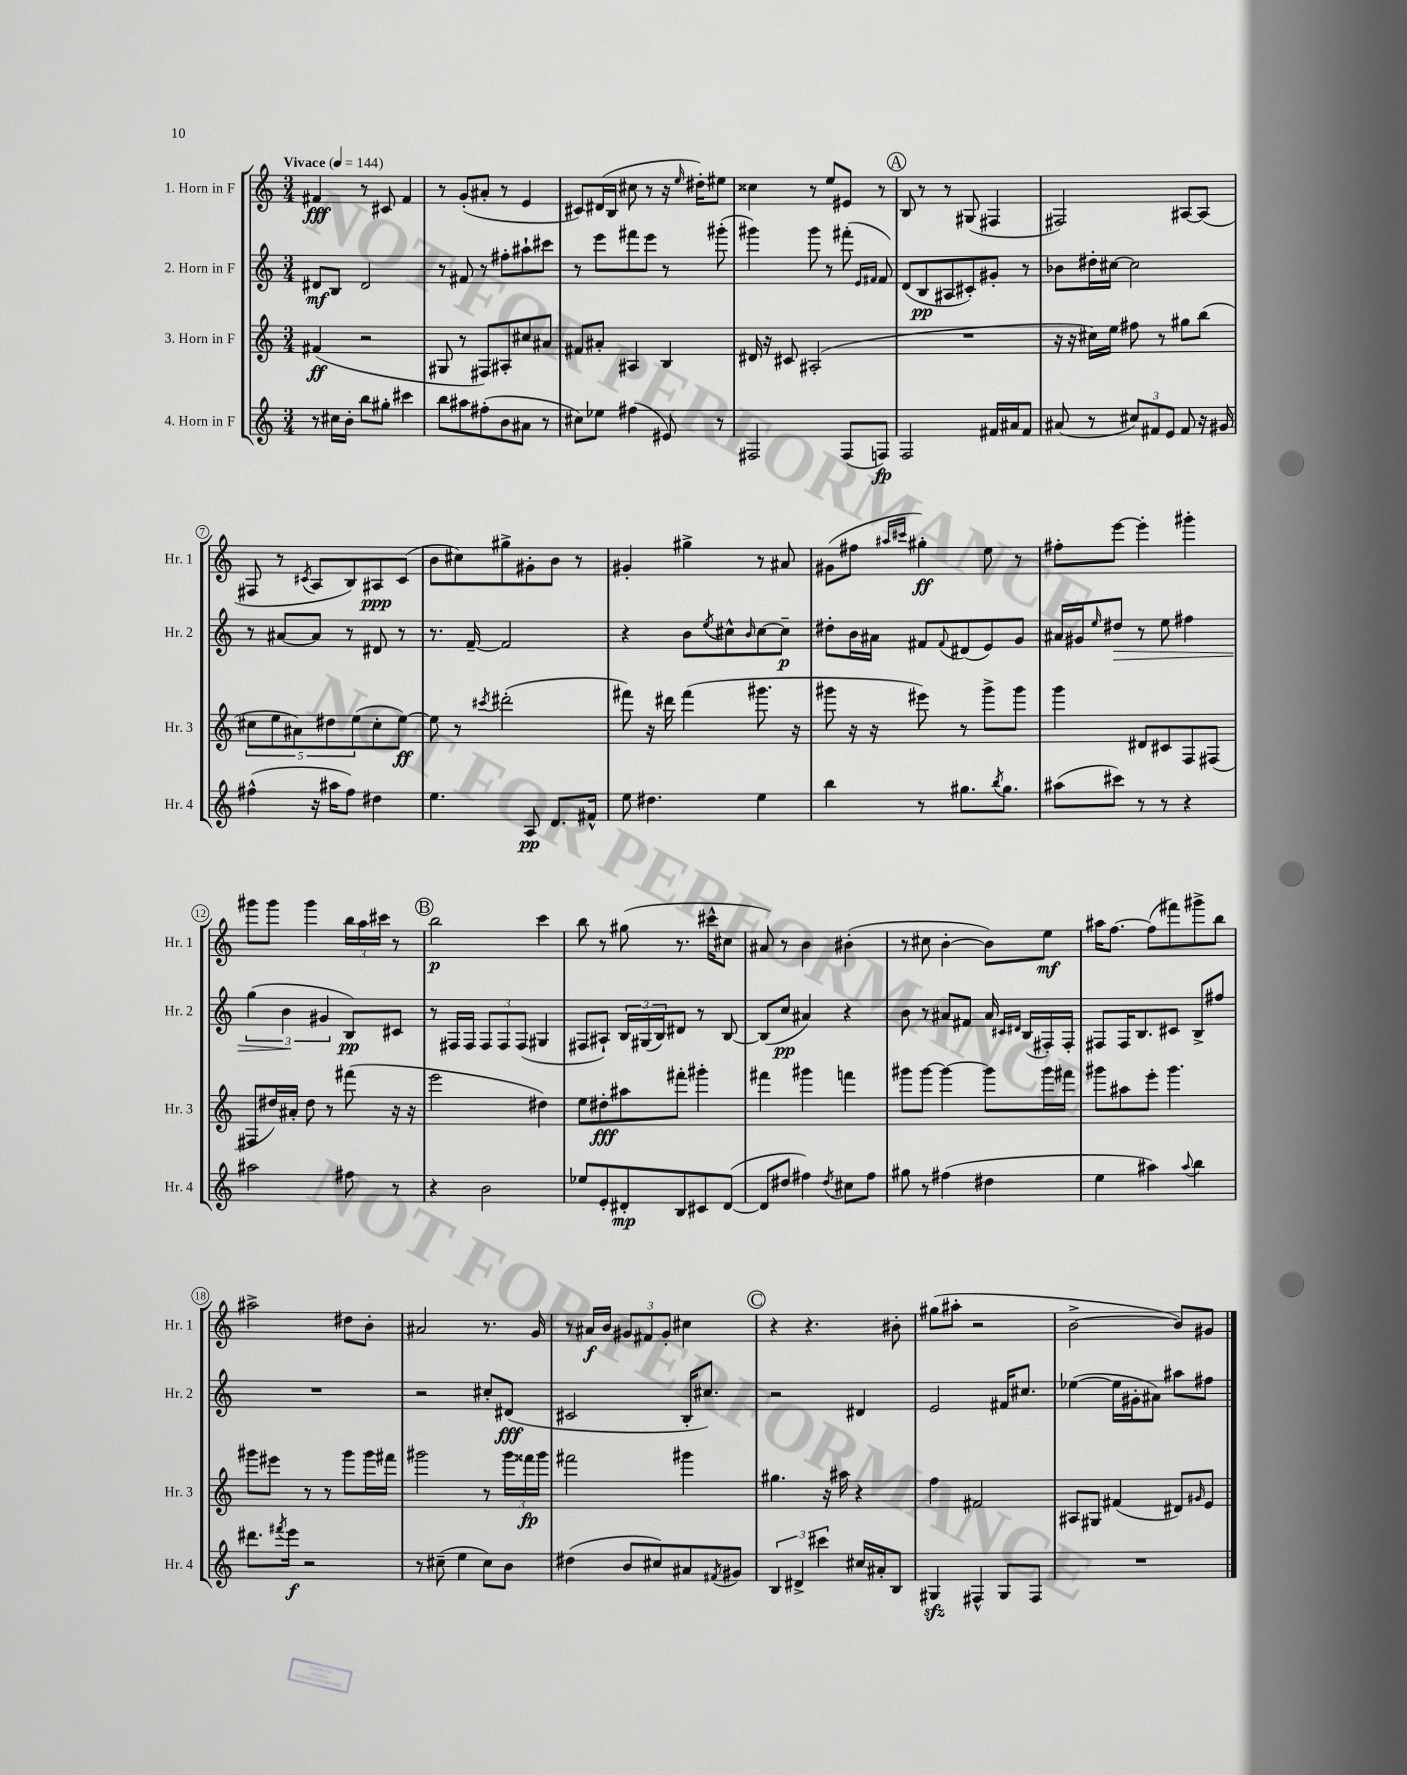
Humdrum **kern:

**kern	**kern	**kern	**kern
*staff4	*staff3	*staff2	*staff1
*clefG2	*clefG2	*clefG2	*clefG2
*k[]	*k[]	*k[]	*k[]
*M3/4	*M3/4	*M3/4	*M3/4
*MM144	*MM144	*MM144	*MM144
8r	(4f#	8d#	4f#
16cc#	.	8B	.
16b'	.	.	.
8bb	2r	2d#	8r
8gg#'	.	.	8c#
4ccc#	.	.	4f#
=	=	=	=
8bb	8G#	8r	8r
8aa#	8r	8f#	(8g'
(8ff#'	8F#)	8r	8a#'
8b	8A#'	8ff#'	8r
8a#	8cc#	8aa#`	4e
8r	8a#	8ccc#	.
=	=	=	=
8cc#)	8f#	8r	8c#)
8ee-	8a#'	8eee	(16d#
.	.	.	16B
(4ff#	4A#	8fff#	8cc#
.	.	8eee	8r
8e#)	4B	8r	16r
.	.	.	16qqee
.	.	.	16dd#')
8r	.	(8ggg#'	8ee#
=	=	=	=
2F#	16d#	4ggg#)	4cc##
.	16r	.	.
.	8c#	.	.
.	(2A#'	8ggg#	8r
.	.	8r	8ee
(8F#	.	(8fff#'	8e#
.	.	16qqe	.
.	.	16qqf#	.
8F)	.	8f#)	8r
=	=	=	=
2F	2.r	(8d	8B
.	.	8B	8r
.	.	8A#	8r
.	.	8c#')	(8G#
16f#	.	8g#'	4F#
16a#	.	.	.
8f#	.	8r	.
=	=	=	=
(8a#	16r	8b-	2F#)
.	16r	.	.
8r	16cc#)	16dd#'	.
.	16ee	[16cc#	.
12cc#)	8ff#	2cc#]	.
12f#	.	.	.
.	8r	.	.
12e	.	.	.
8f#	8gg#	.	[8A#
16r	(8bb	.	(8A#]
16g#	.	.	.
=	=	=	=
(4ff#^^	10cc#	8r	8F#
.	10ee	.	.
.	.	[8a#	8r
.	10a#)	.	.
.	.	.	8qc#
16r	.	8a#]	8A
.	10dd#	.	.
16aa#	.	.	.
8ff#)	.	8r	8B)
.	(10ee	.	.
4dd#	8cc#'	8d#	8A#
.	[8ee)	8r	(8c#
=	=	=	=
4.ee	8ee]	8.r	8b
.	8r	.	8cc#)
.	.	[16f~	.
.	8qccc#	.	.
.	(2ddd#'	2f]	8gg#^
8A	.	.	8g#'
8.d	.	.	8b
.	.	.	8r
16f#^^	.	.	.
=	=	=	=
8ee	8fff#)	4r	4g#'
4.dd#	16r	.	.
.	16ddd#	.	.
.	(4fff#	8b	4gg#^
.	.	8qee	.
.	.	8cc#^^	.
.	.	16qqb	.
4ee	8.ggg#	[8cc#	8r
.	.	8cc#~]	8a#
.	16r	.	.
=	=	=	=
4bb	8ggg#	8dd#'	(8g#
.	16r	16b	8ff#
.	16r	16a#	.
.	.	.	16qqaa#
.	.	.	16qqccc#
8r	8eee#)	8f#	4gg#')
.	.	8qqf#	.
8.gg#	8r	(8d#	.
.	8ggg#^	8e)	8ee
8qbb	.	.	.
8.gg#	.	.	.
.	8ggg#	8g	8r
=	=	=	=
(8aa#	4ggg	16a#	8ff#'
.	.	16g#	.
.	.	16qqee	.
8ccc#)	.	8dd#	[8eee
8r	8d#	8r	4eee']
8r	8c#	8ee	.
4r	8F	4ff#	4ggg#'
.	(8F#	.	.
=	=	=	=
2aa#	8F#	(6gg	8ggg#
.	16dd#)	.	8ggg#
.	.	6b	.
.	16a#'	.	.
.	8dd#	.	4ggg#
.	.	6g#	.
.	8r	.	.
8ff#	(8fff#	8B)	24bb
.	.	.	24aa
.	.	.	24ccc#
8r	16r	8c#	8r
.	16r	.	.
=	=	=	=
4r	2eee	8r	2bb
.	.	16F#	.
.	.	16F#	.
2b	.	12F#	.
.	.	12F#	.
.	.	(12F#	.
.	4dd#)	4G#	4ccc
=	=	=	=
8ee-	8ee	8F#	8bb
8e'	8dd#'	8A#`)	8r
8d#'	8aa#	24B	(8gg#
.	.	(24G#	.
.	.	24B)	.
8B	8fff#'	8d#	8.r
8c#	4ggg#'	8r	.
.	.	.	16ccc#^^
([8d#	.	[8B	8cc#
=	=	=	=
8d#]	4fff#	(8B]	8a#)
8dd#	.	8cc	8r
4ff#)	4ggg#	4a#)	4b
8qdd#	.	.	.
8cc#	4fff	4r	(4b#'
8ff#	.	.	.
=	=	=	=
8gg#	8ggg#	8b	8r
8r	[8ggg#	8r	8cc#
(4ff#	4ggg#_	8a#	[4b'
.	.	8f#	.
4dd#	8ggg#]	16a#	8b])
.	.	16qqc#	.
.	.	16qqd#	.
.	.	(16B	.
.	16ggg#	16F#')	8ee
.	16fff#	16F#'	.
=	=	=	=
4ee	8ggg#	8F#	16aa#
.	.	.	[8.ff
.	8aa#	16F#	.
.	.	8.B	.
4aa#)	8eee'	.	(8ff]
.	4.ggg#	8c#	8fff#)
8qqaa#	.	.	.
4bb	.	8B^	8ggg#^
.	.	8ff#	8bb
=	=	=	=
8.ddd#	8ggg#	2.r	2aa#^
.	8eee#	.	.
8qfff#	.	.	.
16eee	.	.	.
2r	8r	.	.
.	8r	.	.
.	8ggg#	.	8dd#
.	16ggg#	.	8b'
.	16fff#	.	.
=	=	=	=
8r	2ggg#	2r	2a#
(8cc#~	.	.	.
4ee	.	.	.
8cc#)	8r	8cc#'	8.r
8b	24ggg#	(8d#	.
.	24fff##	.	.
.	.	.	16g
.	24ggg#	.	.
=	=	=	=
(4dd#	2fff#	2c#	8r
.	.	.	16a#
.	.	.	16b
8b	.	.	12g#
.	.	.	12f#
8cc#)	.	.	.
.	.	.	12g#'
8a#	4ggg#	16B'	4cc#
.	.	8.cc#)	.
8qf#	.	.	.
8g#	.	.	.
=	=	=	=
6B	4.gg#	2r	4r
6d#^	.	.	.
.	.	.	4.r
6ccc#	.	.	.
.	16r	.	.
.	16aa#	.	.
16cc#	4r	4d#	.
16a#'	.	.	.
8B	.	.	8b#'
=	=	=	=
4G#	4ff	2e	(8gg#
.	.	.	8aa#'
4F#^^	2f#	.	2r
8G#	.	16f#	.
.	.	8.cc#	.
8F#	.	.	.
=	=	=	=
2.r	8A#	([4ee-	[2b^
.	8G#	.	.
.	(4f#	16ee-]	.
.	.	16g#'	.
.	.	8a#)	.
.	8d#)	8aa#	8b])
.	16qqg#	.	.
.	8e	8ff#	8g#
==	==	==	==
*-	*-	*-	*-
